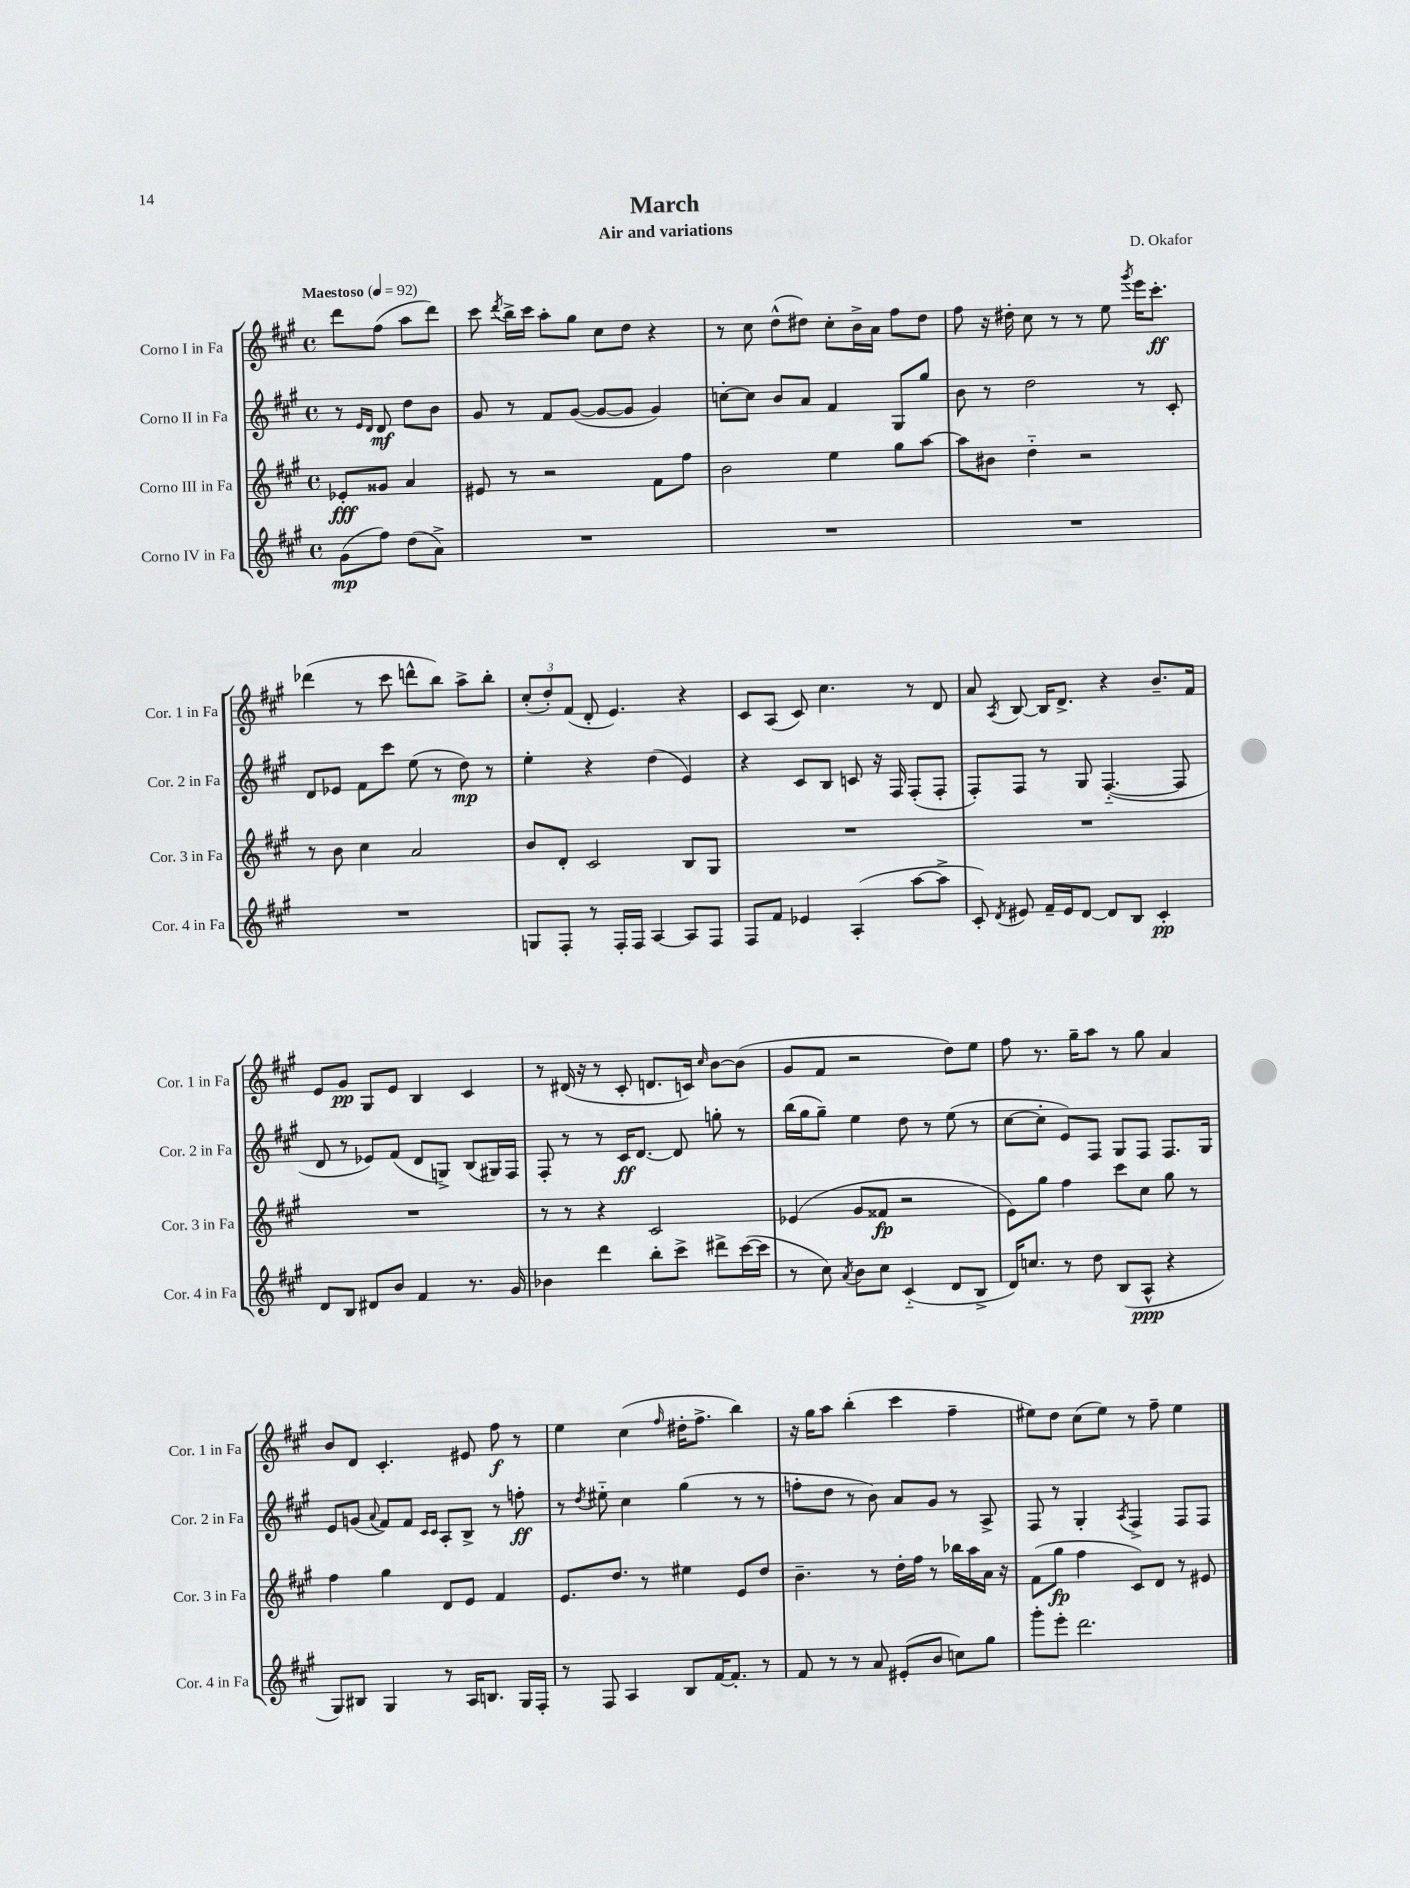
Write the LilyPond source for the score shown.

\header { title = "March" composer = "D. Okafor" subtitle = "Air and variations" }
<<
\new StaffGroup <<
\new Staff = "s0" \with { instrumentName = "Corno I in Fa" shortInstrumentName = "Cor. 1 in Fa" } {
    \clef treble \key a \major \defaultTimeSignature \time 4/4 \partial 2 \tempo "Maestoso" 4 = 92
    \autoBeamOff d'''8[ fis''8]( a''8[ d'''8]) |
    cis'''8 \acciaccatura { d'''8 } b''16[-> cis'''16] a''8[-. gis''8] cis''8[ d''8] r4 |
    r8 cis''8 d''8[-^( dis''8]) cis''8[-. b'16-> a'16] fis''8[ dis''8] |
    fis''8 r16 dis''16-. cis''8 r8 r8 e''8 \acciaccatura { gis'''8 } e'''16[ cis'''8.]-.\ff |
    des'''4( r8 cis'''8 d'''8[-^ b''8]) a''8[-> b''8]-. |
    \tuplet 3/2 { cis''8[-.( d''8-.) fis'8]( } d'8-. e'4.) r4 |
    cis'8[ a8]( cis'8) cis''4. r8 d'8 |
    a'8 \acciaccatura { a8 } b8~ b16[ d'8.]-> r4 b'8.[-- fis'16] |
    e'8[ gis'8]\pp gis8[ e'8] b4 cis'4 |
    r8 dis'16( r16 r8 cis'8-. d'8.[ c'16]) \grace { cis''16 } b'8[~ b'8]( |
    gis'8[ fis'8] r2 d''8[) e''8] |
    fis''8 r8. gis''16[-- a''8] r8 gis''8 a'4 |
    b'8[ d'8] cis'4.-. eis'8 fis''8\f r8 |
    e''4 cis''4( \grace { fis''16 } dis''16[-. fis''8.]-> b''4) |
    r16 gis''16[ a''8] b''4-.( cis'''4 fis''4-- |
    eis''8[) d''8] cis''8[( eis''8]) r8 fis''8-- eis''4 \bar "|." |
}
\new Staff = "s1" \with { instrumentName = "Corno II in Fa" shortInstrumentName = "Cor. 2 in Fa" } {
    \clef treble \key a \major \defaultTimeSignature \time 4/4 \partial 2
    \autoBeamOff r8 \grace { e'16[ d'16] } d'8\mf d''8[ b'8] |
    gis'8 r8 fis'8[ gis'8]~( gis'8[~ gis'8] gis'4) |
    c''8[~-. c''8] b'8[ a'8] fis'4 gis8[ gis''8] |
    b'8 r8 d''2 r8 cis'8-. |
    d'8[ ees'8] fis'8[ cis'''8] e''8( r8 d''8\mp) r8 |
    e''4-. r4 d''4( e'4) |
    r4 cis'8[ b8] c'8 r16 fis16 fis8[-.( fis8]-. |
    fis8[-.) fis8] r8 gis8 fis4.~-_( fis8 |
    d'8 r8 ees'8[) fis'8]( d'8[ g8]->) b8[( gis16) fis16] |
    fis8-. r8 r8 cis'16[\ff d'8.]~ d'8 g''8-. r8 |
    b''16[( gis''16 gis''8]--) e''4 d''8 r8 e''8( r8 |
    cis''8[~ cis''8]-. e'8[) fis8] gis8[ fis8] fis8.[ gis16] |
    e'8[ g'8]( \appoggiatura { a'8 } fis'8[) fis'8] \grace { cis'16[ cis'16] } a8[-. b8]-> r8 f''8-.\ff |
    r8 \acciaccatura { d''8 } eis''8-_ cis''4 gis''4( r8 r8 |
    f''8[-. d''8] r8 b'8) a'8[ gis'8] r8 a8-> |
    fis8 r8 gis4-. \acciaccatura { a8 } fis4-> fis8[ fis8] \bar "|." |
}
\new Staff = "s2" \with { instrumentName = "Corno III in Fa" shortInstrumentName = "Cor. 3 in Fa" } {
    \clef treble \key a \major \defaultTimeSignature \time 4/4 \partial 2
    \autoBeamOff ees'8[-.\fff gisis'8] a'4 |
    eis'8 r8 r2 fis'8[ fis''8] |
    b'2 e''4 gis''8[ a''8]~ |
    a''8[ bis'8] d''4-_ r2 |
    r8 b'8 cis''4 a'2 |
    b'8[ d'8]-. cis'2 b8[ gis8] |
    R1 |
    R1 |
    R1 |
    r8 r8 r4 cis'2 |
    ees'4( gis'8[ fisis'8]\fp r2 |
    e'8[) gis''8] fis''4 cis'''8[ cis''8] gis''8 r8 |
    fis''4 gis''4 d'8[ e'8] fis'4 |
    e'8.[ d''8.] r8 eis''4 e'8[ d''8] |
    b'4.-- r8 d''16[-. fis''16] r8 bes''16[ a''16 a'16] r16 |
    fis'8[( gis''8]\fp fis''4 cis'8[) d'8] r8 eis'8 \bar "|." |
}
\new Staff = "s3" \with { instrumentName = "Corno IV in Fa" shortInstrumentName = "Cor. 4 in Fa" } {
    \clef treble \key a \major \defaultTimeSignature \time 4/4 \partial 2
    \autoBeamOff gis'8[\mp( fis''8]) d''8[( a'8]->) |
    R1 |
    R1 |
    R1 |
    R1 |
    g8[ fis8]-. r8 fis16[-. fis16] a4~ a8[ fis8] |
    fis8[ fis'8] ees'4 a4-.( a''8[~ a''8]-> |
    cis'8-.) \acciaccatura { d'8 } eis'8 fis'16[-- eis'16 d'8]~ d'8[ b8] cis'4-.\pp |
    d'8[ b8] dis'8[ b'8] fis'4 r8. gis'16 |
    bes'4 d'''4 b''8[-. cis'''8]-> dis'''8[-> cis'''16~( cis'''16] |
    r8 cis''8) \acciaccatura { a'8 } b'8[ cis''8] cis'4-_( d'8[ b8]-> |
    d'16[) c''8.] r8 d''8 b8[( a8]-^\ppp r4 |
    gis8[) bis8] gis4 r8 a16[ b8.] gis16[ fis16]-. |
    r8 fis8 a4 b8[ fis'16~ fis'8.]-. r8 |
    fis'8 r8 r8 a'8 eis'8[-.( b'8] c''8[) gis''8] |
    gis'''8[-. e'''8]-. d'''2. \bar "|." |
}
>>
>>
\layout { \context { \Score \remove "Bar_number_engraver" } }
